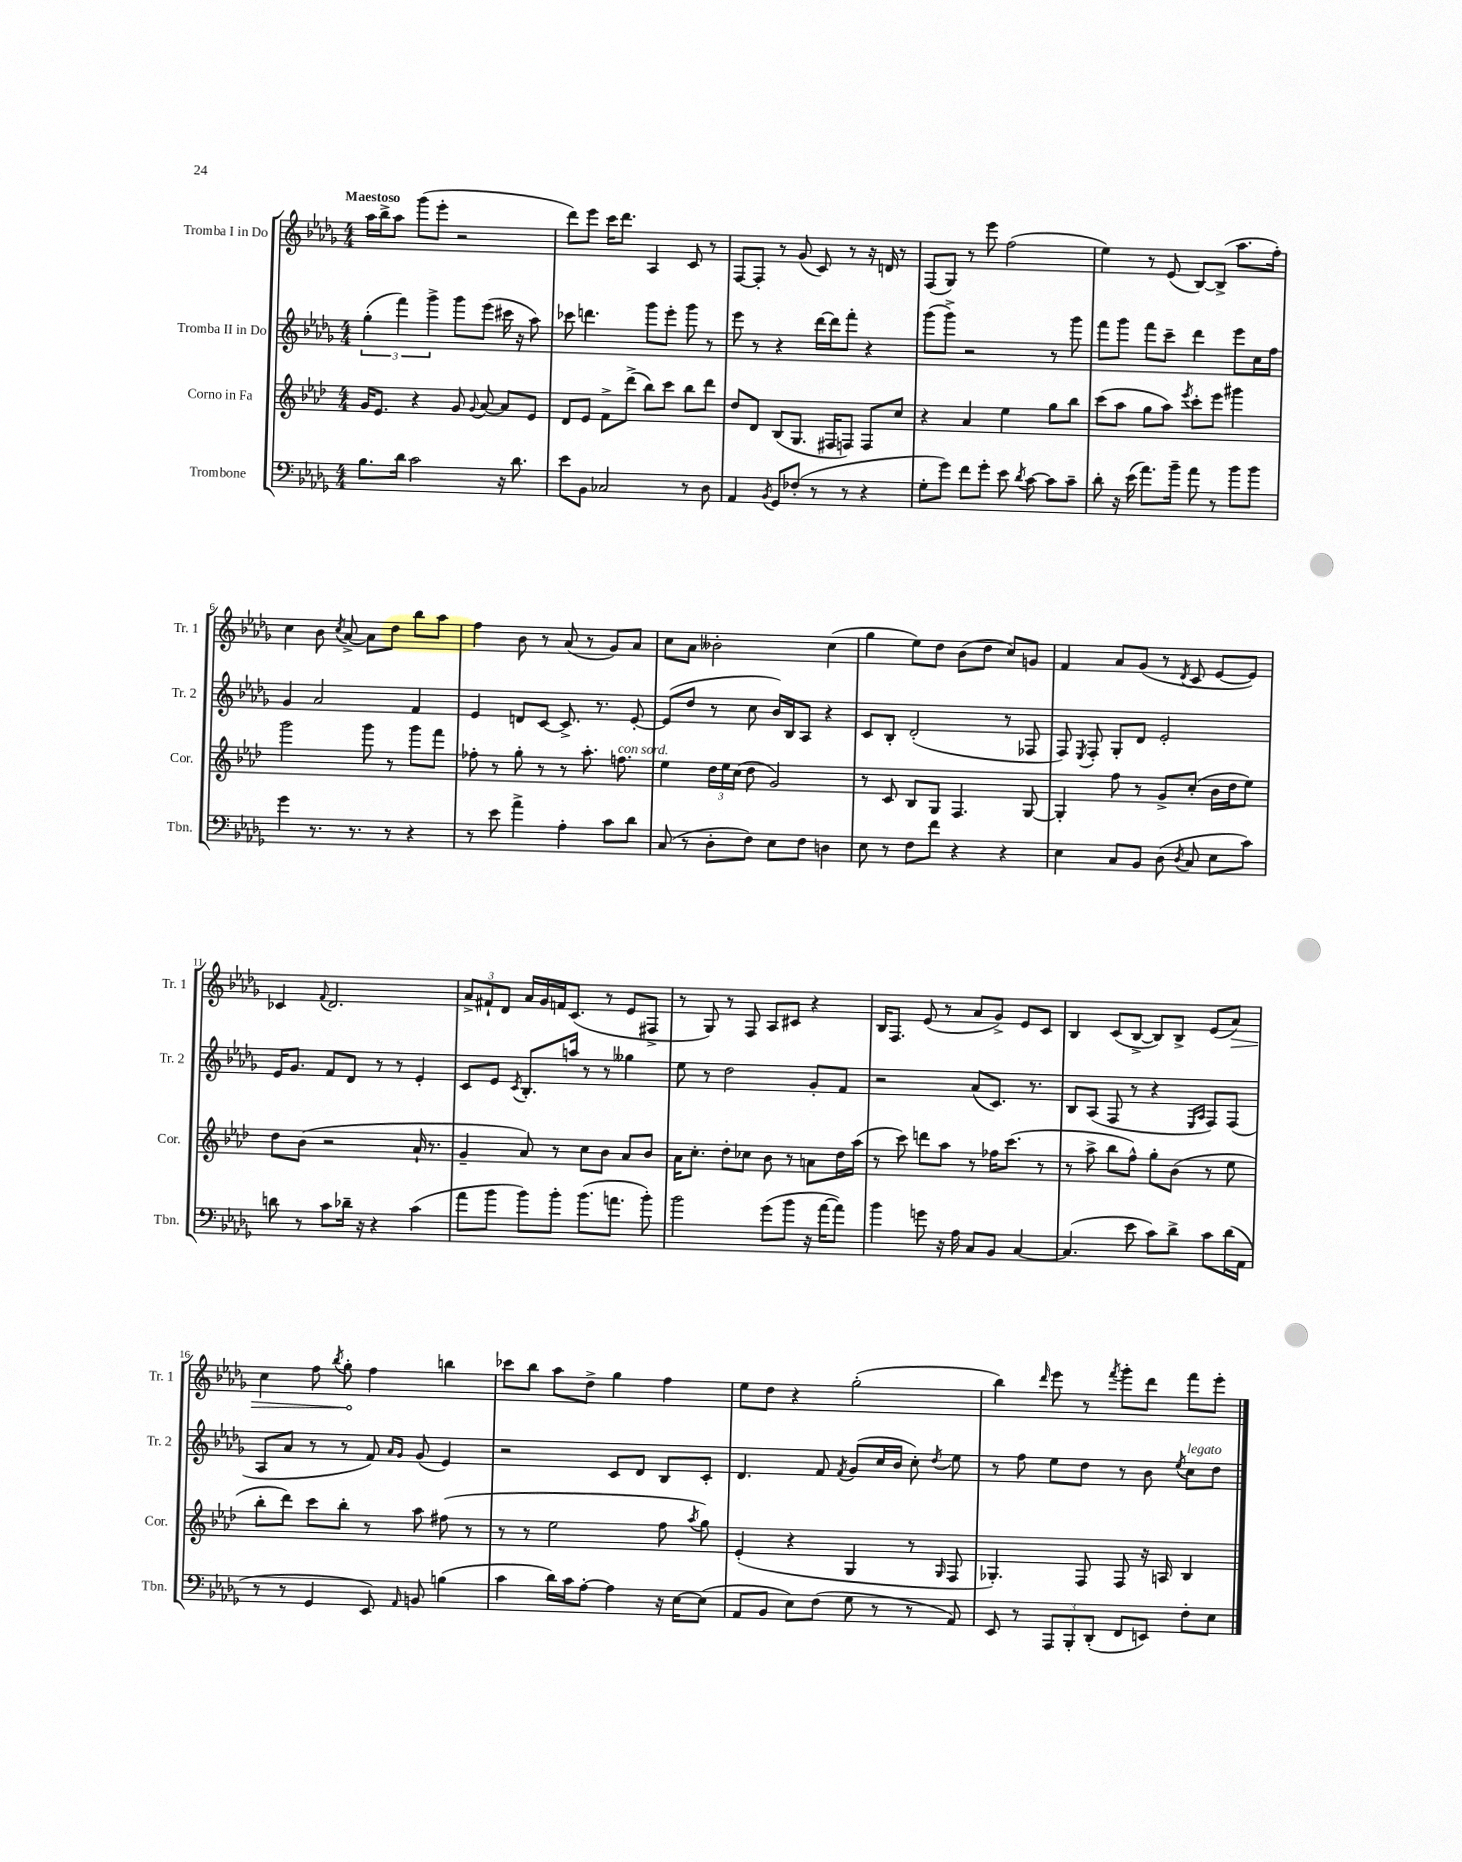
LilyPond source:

<<
\new StaffGroup <<
\new Staff = "s0" \with { instrumentName = "Tromba I in Do" shortInstrumentName = "Tr. 1" } {
    \clef treble \key des \major \numericTimeSignature \time 4/4 \tempo "Maestoso"
    \autoBeamOff aes''16[ bes''16-> aes''8] ges'''8[( ees'''8]-. r2 |
    des'''8[) ees'''8] c'''16[ des'''8.] aes4 c'8 r8 |
    f8[~ f8]-. r8 ges'8( c'8) r8 r16 d'16 r8 |
    f8[( ges8]) r8 ees'''8 f''2( |
    ees''4) r8 ees'8( bes8[~) bes8]->( aes''8.[ f''16]-.) |
    c''4 bes'8 \acciaccatura { c''8 } aes'8~-> aes'8[ des''8] bes''8[ aes''8] |
    f''4 bes'8 r8 aes'8( r8 ges'8[) aes'8] |
    c''8[ aes'8] beses'2-. c''4( |
    ges''4 ees''8[) des''8] bes'8[( des''8] c''8[) g'8] |
    f'4 aes'8[ ges'8]( r8 \acciaccatura { des'8 } c'8 ees'8[~ ees'8]) |
    ces'4 \appoggiatura { f'8 } des'2. |
    \tuplet 3/2 { aes'8[-> fis'8-! des'8] } aes'16[ ges'16 f'16 c'8.]( r8 ees'8[ fis8]-> |
    r8 ges8) r8 f8 aes8[ cis'8] r4 |
    bes16[ f8.] ees'8( r8 aes'8[ ges'8]->) ees'8[ c'8] |
    bes4 c'8[( bes8]~-> bes8[) bes8]-> ees'8[( \once \override Hairpin.circled-tip = ##t aes'8]\>) |
    c''4 f''8 \acciaccatura { bes''8 } ges''8-.\! f''4 b''4 |
    ces'''8[ bes''8] aes''8[ des''8]-> ges''4 f''4 |
    ees''8[ des''8] r4 ges''2-.( |
    bes''4) \grace { des'''16 } ees'''8 r8 \acciaccatura { f'''8 } ges'''8[-. des'''8] f'''8[ ees'''8]-. \bar "|." |
}
\new Staff = "s1" \with { instrumentName = "Tromba II in Do" shortInstrumentName = "Tr. 2" } {
    \clef treble \key des \major \numericTimeSignature \time 4/4
    \autoBeamOff \tuplet 3/2 { ges''4-.( f'''4) ges'''4-> } ges'''8[ ees'''8]( cis'''16 r16 aes''8) |
    ces'''8 d'''4. ges'''8[ ees'''8]-. ges'''8 r8 |
    ees'''8 r8 r4 des'''16[~ des'''16 f'''8]-. r4 |
    ges'''8[( ges'''8]->) r2 r8 ges'''8 |
    f'''8[ ges'''8] f'''8[ c'''8]-- des'''4 ees'''8[ c''16 f''16] |
    ges'4 aes'2 f'4 |
    ees'4 d'8[ c'8]~ c'8.-> r8. ees'8~-. |
    ees'8[( des''8] r8 c''8 bes'16[) bes16 aes8] r4 |
    c'8[ bes8]-. des'2-.( r8 fes8 |
    f8) \acciaccatura { ees8 } f8-. ges8[-. des'8] ees'2-. |
    ees'16[ ges'8.] f'8[ des'8] r8 r8 ees'4-. |
    c'8[ ees'8] \acciaccatura { c'8 } bes8.[-. a''16] r8 r8 geses''4 |
    ees''8 r8 des''2 ges'8[-. f'8] |
    r2 aes'8[( c'8.]) r8. |
    bes8[ aes8]( f8 r8 r4 \grace { ees16[ aes16] } f8[) f8]( |
    aes8[ aes'8] r8 r8 f'8) \grace { aes'16[ ges'16] } ges'8( ees'4) |
    r2 c'8[ des'8] bes8[ c'8]-. |
    des'4. f'8 \acciaccatura { f'8 } ges'8[( c''16 bes'16] c''8-.) \acciaccatura { des''8 } ees''8 |
    r8 f''8 ees''8[ des''8] r8 bes'8 \acciaccatura { ees''8 } c''8[^\markup { \italic "legato" } des''8] \bar "|." |
}
\new Staff = "s2" \with { instrumentName = "Corno in Fa" shortInstrumentName = "Cor." } {
    \clef treble \key aes \major \numericTimeSignature \time 4/4
    \autoBeamOff g'16[ ees'8.] r4 g'8 \appoggiatura { g'8 } aes'8~ aes'8[ ees'8] |
    des'8[ ees'8] f'8[-> des'''8]->( bes''8[) c'''8] bes''8[ des'''8] |
    des''8[ des'8] bes8[( g8.] fis16[ f8]) f8[ c''8] |
    r4 aes'4 ees''4 g''8[ bes''8] |
    c'''8[( aes''8] g''8[ aes''8]) \acciaccatura { ees'''8 } c'''8[-. ees'''8] gis'''4 |
    g'''2 g'''8 r8 g'''8[ f'''8] |
    fes''8-. r8 g''8-. r8 r8 aes''8.-. f''8.^\markup { \italic "con sord." } |
    ees''4 \tuplet 3/2 { des''16[ ees''16 c''16]( } des''8 g'2) |
    r8 c'8 bes8[ g8] f4. g8~ |
    g4-. f''8 r8 g'8[-> c''8]-.( bes'16[ des''16 ees''8]) |
    des''8[ bes'8]( r2 aes'16-! r8. |
    g'4-- aes'8) r8 c''8[ bes'8] aes'8[ bes'8] |
    aes'16[ c''8.]-. des''8[-. ces''8] bes'8 r8 a'8[ des''16 aes''16]( |
    r8 c'''8) d'''8[ aes''8] r8 fes''16[ c'''8.]( r8 |
    r8 aes''8-> bes''8[ f''8]-^) g''8[-. bes'8]( r8 ees''8 |
    bes''8[-. des'''8]) c'''8[ bes''8]-. r8 aes''8 fis''8( r8 |
    r8 r8 ees''2 f''8 \acciaccatura { aes''8 } g''8) |
    ees'4-.( r4 g4 r8 \grace { g16 } f8 |
    ges4.-.) f8 f8 r16 a16 bes4 \bar "|." |
}
\new Staff = "s3" \with { instrumentName = "Trombone" shortInstrumentName = "Tbn." } {
    \clef bass \key des \major \numericTimeSignature \time 4/4
    \autoBeamOff bes8.[ des'16] c'2 r16 des'8. |
    ees'8[ bes,8] ces2 r8 des8 |
    aes,4 \acciaccatura { bes,8 } ges,8[ fes8]-.( r8 r8 r4 |
    ges8[-. ges'8]) f'8[ ges'8]-. ees'8 \acciaccatura { des'8 } c'8~ c'8[ c'8]-- |
    des'8-. r16 ees'16( aes'8.[) bes'16]-- aes'8 r8 bes'8[ bes'8] |
    ges'4 r8. r8. r8 r4 |
    r8 ees'8 aes'4-> aes4-. c'8[ des'8] |
    c8( r8 des8[-. f8]) ees8[ f8] d4 |
    ees8 r8 f8[ f'8] r4 r4 |
    ees4 c8[ bes,8] des8( \acciaccatura { des8 } c8 ees8[ c'8]) |
    d'8 r8 c'8[ des'16]-- r16 r4 c'4( |
    aes'8[ bes'8] bes'8[) bes'8]-. bes'8.[( a'8.] bes'8-.) |
    bes'2 ges'8[( bes'8] r16 aes'16[~ aes'8]) |
    bes'4 g'8 r16 aes16 c8[ bes,8] c4~ |
    c4.( ees'8 c'8[) des'8]-> c'8[ des'16( aes,16] |
    r8 r8 ges,4 ees,8) \grace { aes,16 } b,8 b4( |
    c'4 des'16[) c'16 aes8]~-. aes4 r16 ees16[~ ees8]( |
    aes,8[ bes,8] ees8[) f8]( ges8 r8 r8 aes,8) |
    ees,8 r8 \tuplet 3/2 { aes,,8[ bes,,8-. des,8]-.( } f,8[ e,8]) f8[-. ees8] \bar "|." |
}
>>
>>
